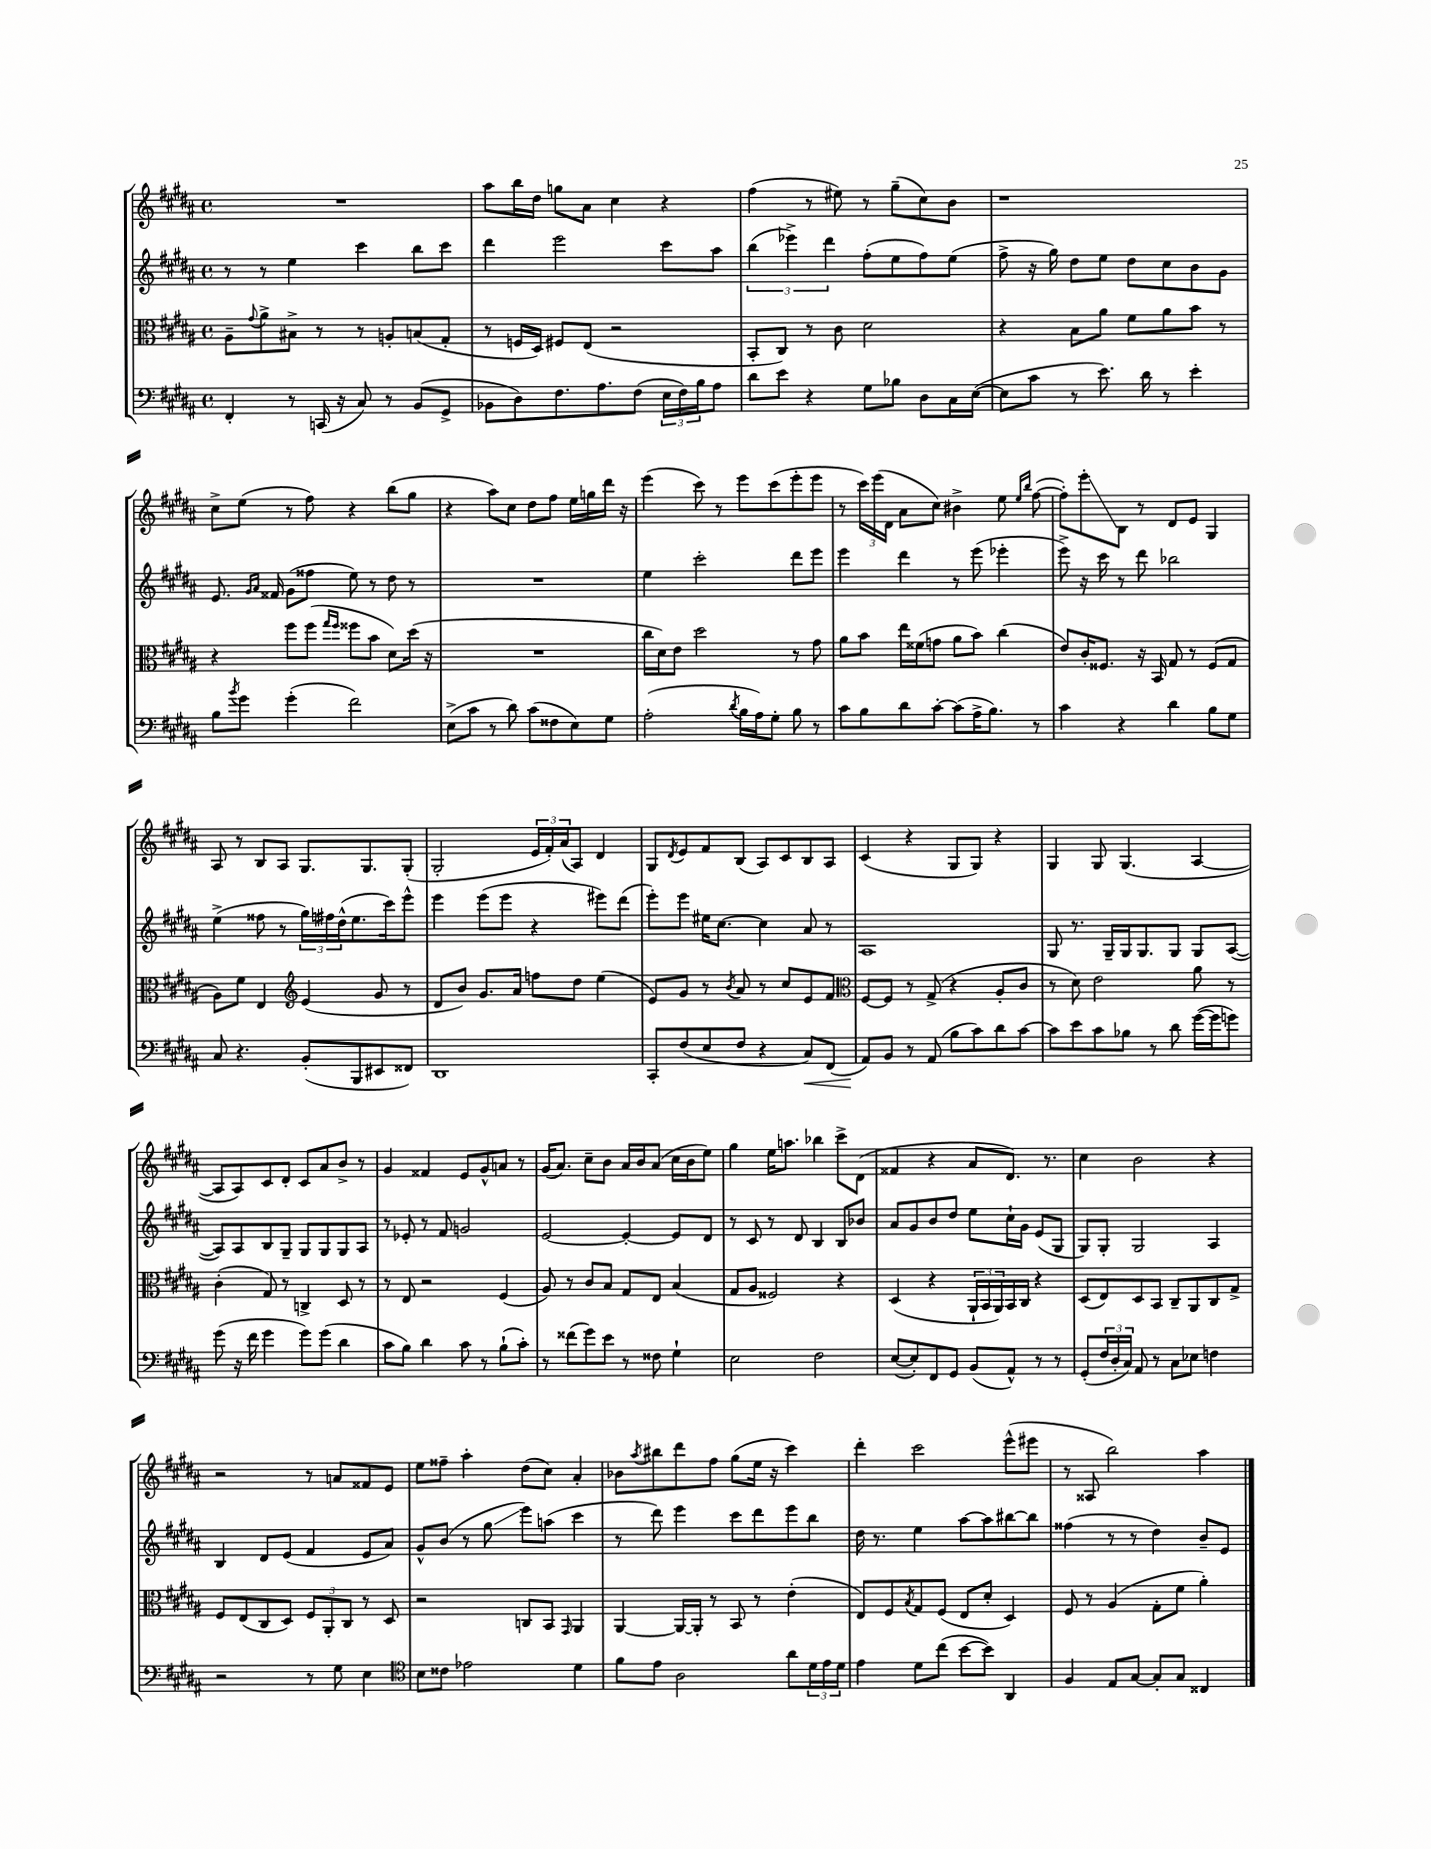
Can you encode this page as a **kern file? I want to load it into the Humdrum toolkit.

**kern	**kern	**kern	**kern
*staff4	*staff3	*staff2	*staff1
*clefF4	*clefC3	*clefG2	*clefG2
*k[f#c#g#d#a#]	*k[f#c#g#d#a#]	*k[f#c#g#d#a#]	*k[f#c#g#d#a#]
*M4/4	*M4/4	*M4/4	*M4/4
*met(c)	*met(c)	*met(c)	*met(c)
4FF#'	8A#~	8r	1r
.	8qqg#	.	.
.	8a#^	8r	.
8r	8B#^	4ee	.
(16CC	8r	.	.
16r	.	.	.
8C#)	8r	4ccc#	.
8r	8A'	.	.
(8BB	(8B	8bb	.
8GG#^	8G#'	8ccc#	.
=	=	=	=
8BB-	8r	4ddd#	8aa#
8D#)	16F	.	16bb
.	16D#)	.	16dd#
8.F#	8F#	2eee	8gg
.	(8E	.	8a#
8.A#	.	.	.
.	2r	.	4cc#
(8F#	.	.	.
24E	.	8ccc#	4r
24F#)	.	.	.
24B	.	.	.
8A#	.	8aa#	.
=	=	=	=
8d#	8BB'	(6bb	(4ff#
8e	8C#)	.	.
.	.	6eee-^)	.
4r	8r	.	8r
.	.	6ddd#	.
.	8c#	.	8ee#)
8G#	2d#	(8ff#'	8r
8B-	.	8ee	(8gg#~
8D#	.	8ff#)	8cc#)
16C#	.	(8ee	8b
([16E	.	.	.
=	=	=	=
8E]	4r	8ff#^	1r
8c#	.	16r	.
.	.	16gg#)	.
8r	8B	8dd#	.
8.e)	8a#	8ee	.
.	8f#	8dd#	.
16d#	.	.	.
8r	8a#	8cc#	.
4e'	8b	8b	.
.	8r	8g#	.
=	=	=	=
8B	4r	8.e	8cc#^
8qb	.	.	.
8g#	.	.	(8ee
.	.	16qqg#	.
.	.	16qqa#	.
.	.	16f##	.
(4g#'	8ff#	(8g#	8r
.	(8ff#	8ff##	8ff#)
.	16qqgg#	.	.
.	16qqff#	.	.
2f#)	8ff##	8ee)	4r
.	8b	8r	.
.	8d#)	8dd#	(8bb
.	(16dd#	8r	8gg#
.	16r	.	.
=	=	=	=
(8E^	1r	1r	4r
8c#	.	.	.
8r	.	.	8aa#)
8d#)	.	.	8cc#
(8c#	.	.	8dd#
8F##	.	.	8ff#
8E)	.	.	16ee
.	.	.	16gg
8G#	.	.	16ddd#
.	.	.	16r
=	=	=	=
(2A#'	16cc#	4ee	(4eee
.	16d#)	.	.
.	8e	.	.
.	2dd#	2ccc#'	8ccc#)
.	.	.	8r
8qd#	.	.	.
16B	.	.	8eee
16A#)	.	.	.
8G#'	.	.	(8ccc#
8B	8r	8ddd#	8eee'
8r	8g#	8eee	8eee
=	=	=	=
8c#	8a#	4eee	8r
8B	8b	.	24ccc#)
.	.	.	(24eee
.	.	.	24d#
8d#	16ee	4ddd#	8a#
.	(16f##	.	.
[8c#'	8g	.	8cc#)
(8c#]	8a#	8r	4b#^
16A#^	8b)	(8eee	.
8.B)	.	.	.
.	(4cc#	4eee-'	8ee
.	.	.	16qqee
.	.	.	16qqbb
8r	.	.	([8ff#
=	=	=	=
4c#	8e)	8eee^)	8ff#'])
.	16c#'	16r	8eee'
.	8.F##	16ccc#	.
4r	.	8r	8B
.	16r	8ddd#	8r
.	16BB	.	.
4d#	8G#	2bb-	8d#
.	8r	.	8e
8B	(8F##	.	4G#
8G#	8G#	.	.
=	=	=	=
8C#	8A#)	(4ee^	8A#
4.r	8f#	.	8r
.	4E	8ff##	8B
.	.	8r	8A#
*	*clefG2	*	*
(8BB'	(4e	24gg#)	8.G#
.	.	24ff#	.
.	.	(24dd#^^	.
8BBB	.	8.ee	.
.	.	.	8.G#
8EE#	8g#	.	.
.	.	16ccc#)	.
8FF##)	8r	8eee^^	(8G#'
=	=	=	=
1DD#	8d#	4eee	2G#'
.	8b)	.	.
.	8.g#	(8eee	.
.	.	8eee	.
.	16a#	.	.
.	8ff	4r	24e
.	.	.	24f#')
.	.	.	(24a#
.	8dd#	.	8A#)
.	(4ee	8eee#)	4d#
.	.	(8ddd#	.
=	=	=	=
8CC#'	8e)	8eee')	8G#
.	.	.	8qd#
(8F#	8g#	8eee	8e
8E	8r	16ee#	8f#
.	.	[8.cc#	.
.	8qb	.	.
8F#	8a#	.	(8B
4r	8r	4cc#]	8A#)
.	8cc#	.	8c#
8C#)	8e	8a#	8B
(8FF#	8f#	8r	8A#
=	=	=	=
*	*clefC3	*	*
8AA#)	[8F#	1A#	(4c#
8BB	8F#]	.	.
8r	8r	.	4r
(8AA#	(8G#^	.	.
8B	4r	.	8G#
8c#)	.	.	8G#)
8d#	8A#'	.	4r
[8c#	8c#	.	.
=	=	=	=
8c#]	8r	8G#	4G#
8e	8d#)	8.r	.
8c#	2e	.	8G#
.	.	16G#~	.
8B-	.	16G#	(4.G#
.	.	8.G#	.
8r	.	.	.
8d#	.	8G#	.
([16g#	8a#	8G#	[4A#
16g#]	.	.	.
8g)	8r	([8A#	.
=	=	=	=
(8g#	(4c#'	8A#])	8A#]
16r	.	8A#	8A#)
16f#	.	.	.
4g#	8G#)	8B	8c#
.	8r	8G#~	8d#'
8g#)	4C^	8G#	8c#
(8g#	.	8G#	8a#
4d#	8D#	8G#	8b^
.	8r	8A#	8r
=	=	=	=
8c#	8r	8r	4g#
8B)	8E	8e-'	.
4d#	2r	8r	4f##
.	.	8f#	.
8c#	.	2g	8e
8r	.	.	8g#^^
(8B`	(4F#	.	8a
8c#')	.	.	8r
=	=	=	=
8r	8A#)	[2e	(16g#
.	.	.	8.a#)
(8f##	8r	.	.
8g#)	8c#	.	8cc#~
8e	8B	.	8b
8r	8G#	4e'_	16a#
.	.	.	16b
8F##	8E	.	(8a#
4G#`	(4B	8e]	16cc#
.	.	.	16b
.	.	8d#	8ee)
=	=	=	=
2E	8G#	8r	4gg#
.	8A#	8c#	.
.	2F##)	8r	16ee
.	.	.	8.aa
.	.	8d#	.
2F#	.	4B	4bb-
.	4r	8B	8ccc#^
.	.	8b-	(8d#
=	=	=	=
([8E	(4D#	8a#	4f##
8E'])	.	8g#	.
8FF#	4r	8b	4r
8GG#	.	8dd#	.
(8BB	24AA#`	8ee	8a#
.	24BB	.	.
.	24AA#)	.	.
8AA#^^)	16BB	16cc#`	8.d#)
.	16C#	16g#	.
8r	4r	(8e	.
.	.	.	8.r
8r	.	8G#	.
=	=	=	=
(8GG#'	(8D#	8G#)	4cc#
24F#	8E)	8G#'	.
24D#'	.	.	.
24C#)	.	.	.
8AA#	8D#	2G#	2b
8r	8BB	.	.
8C#	8C#~	.	.
8E-	8AA#	.	.
4F	8C#	4A#	4r
.	8G#^	.	.
=	=	=	=
2r	8F#	4B	2r
.	(8E	.	.
.	8C#	8d#	.
.	8D#)	(8e	.
8r	12F#	4f#	8r
.	12AA#'	.	.
8G#	.	.	8a
.	12C#	.	.
4E	8r	8e	8f##
.	8D#	8a#)	8e
=	=	=	=
*clefC4	*	*	*
8B	2r	8g#^^	8ee
8c##	.	(8b	8ff##~
2e-	.	8r	4aa#'
.	.	8gg#	.
.	8C	8eee)	(8dd#
.	8BB	(8aa	8cc#)
.	16qqGG#	.	.
4d#	4AA#	4ccc#	4a#'
=	=	=	=
8f#	[4AA#	8r	8b-
.	.	.	8qaa#
8e	.	8ddd#)	8bb#
2A#	16AA#_	4eee	8ddd#
.	16AA#']	.	.
.	8r	.	8ff#
.	8BB	8ccc#	(8gg#
.	8r	8ddd#	16ee
.	.	.	16r
8a#	(4e'	8eee	4ccc#)
24d#	.	8bb	.
24e	.	.	.
24d#	.	.	.
=	=	=	=
4e	8E)	16dd#	4ddd#'
.	.	8.r	.
.	8F#	.	.
.	8qB	.	.
8d#	8G#	4ee	2ccc#
(8cc#	(8F#	.	.
[8b	8E	[8aa#	.
8b])	8d#'	8aa#]	.
4AA#	4D#)	[8bb#	(8eee^^
.	.	8bb#]	8eee#
=	=	=	=
4F#	8F#	(4ff##	8r
.	8r	.	8A##
8E	(4A#	8r	2bb)
[8G#	.	8r	.
8G#']	8G#'	4dd#)	.
8G#	8f#	.	.
4C##	4a#')	8b~	4aa#
.	.	8e	.
==	==	==	==
*-	*-	*-	*-
